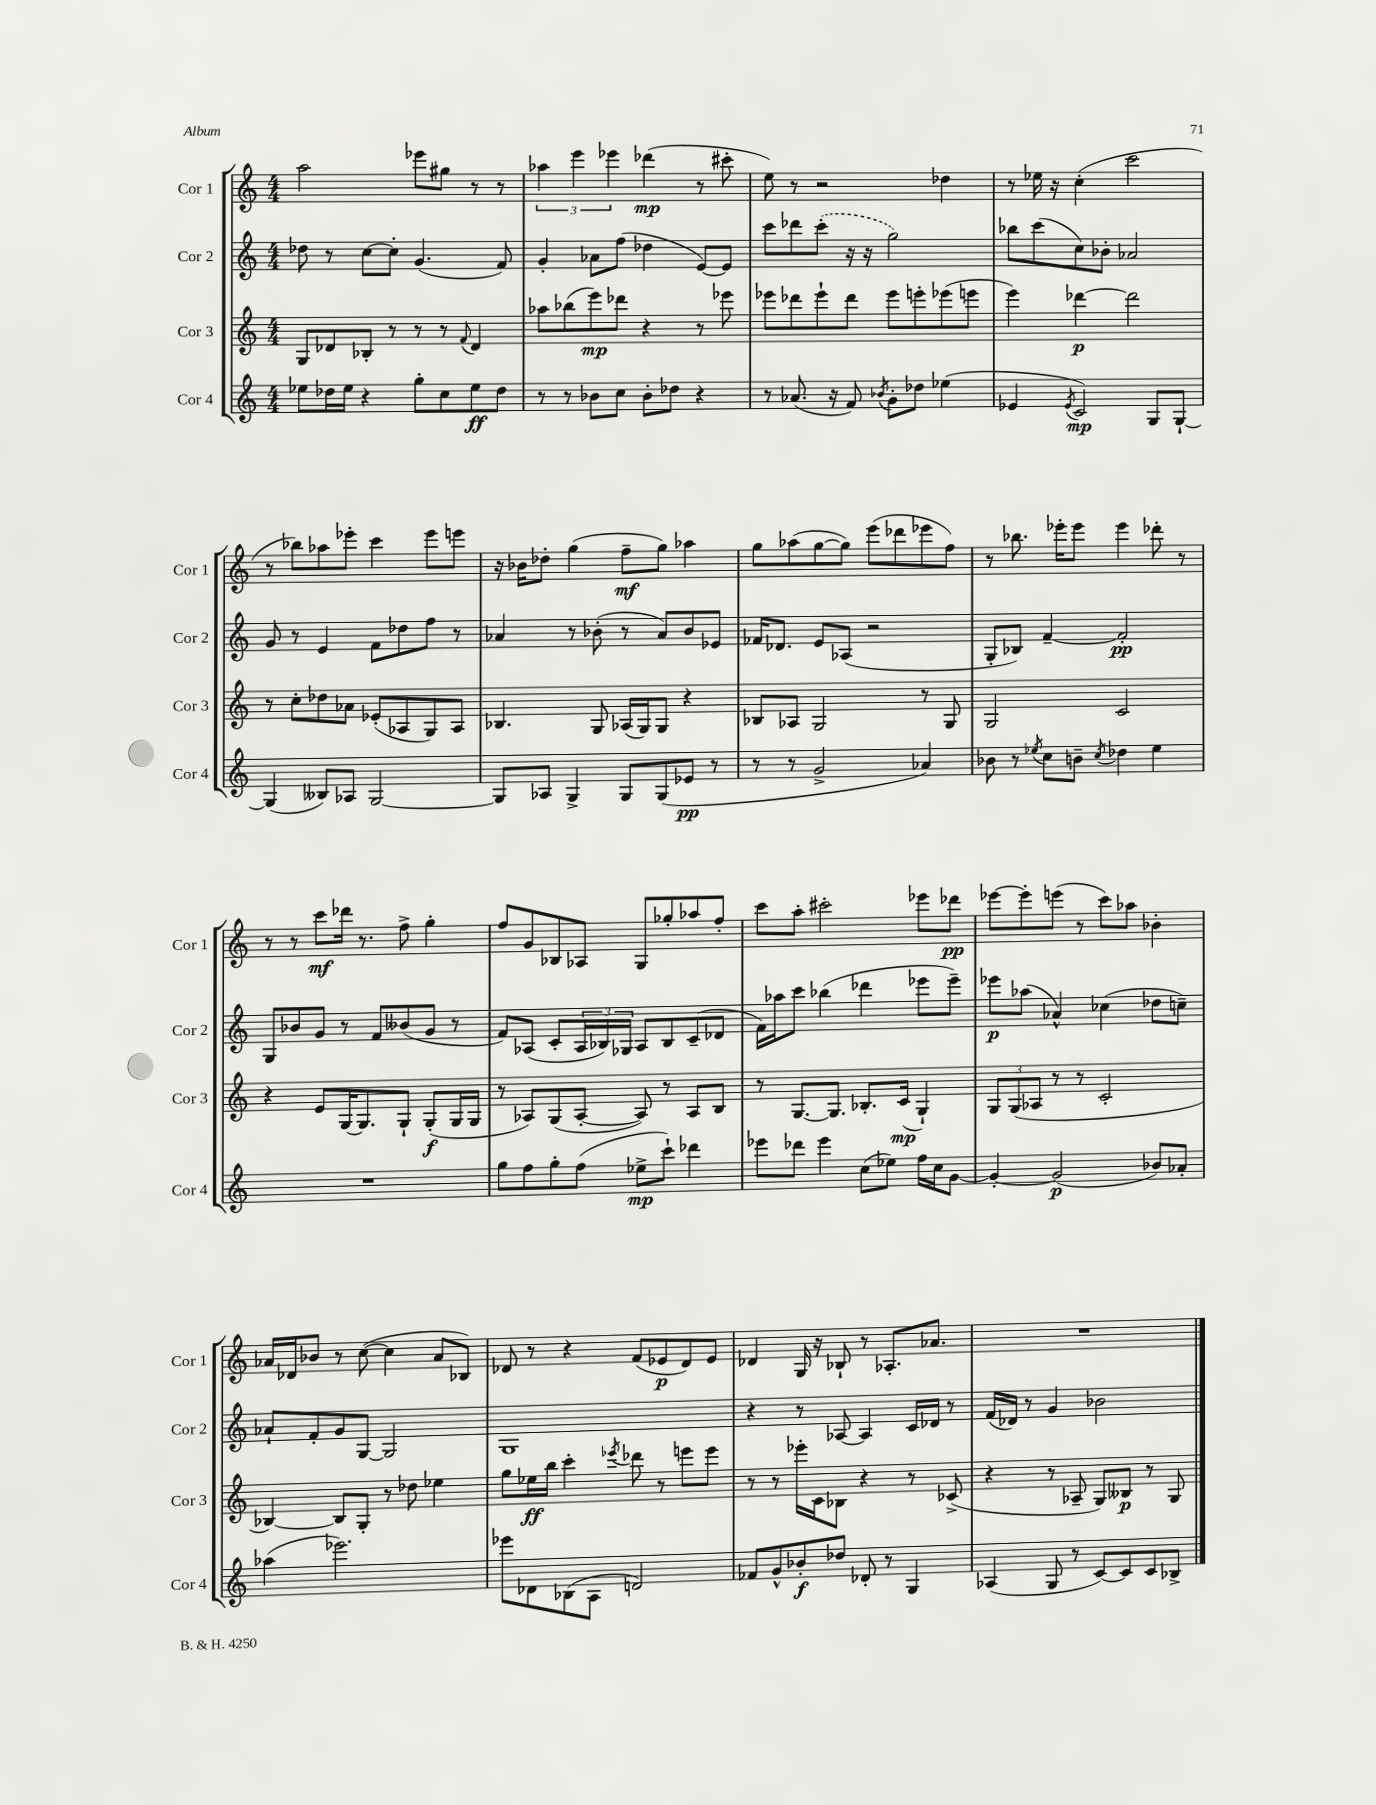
<<
\new StaffGroup <<
\new Staff = "s0" \with { instrumentName = "Cor 1" shortInstrumentName = "Cor 1" } {
    \clef treble \key c \major \numericTimeSignature \time 4/4
    a''2 ees'''8 gis''8 r8 r8 |
    \tuplet 3/2 { aes''4 e'''4 ees'''4 } des'''4\mp( r8 cis'''8-. |
    e''8) r8 r2 des''4 |
    r8 ees''16 r16 c''4-.( c'''2 |
    r8 bes''8) aes''8 ees'''8-. c'''4 ees'''8 e'''8 |
    r16 bes'16 des''8-. g''4( f''8--\mf g''8) aes''4 |
    g''8 aes''8( g''8~ g''8) e'''8( des'''8 ees'''8 f''8) |
    r8 bes''8. ees'''16-. ees'''8 ees'''4 des'''8-. r8 |
    r8 r8 c'''8\mf des'''16 r8. f''8-> g''4-. |
    f''8 g'8 bes8 aes8 g8 ges''8-. aes''8 f''8-. |
    c'''8 a''8-. cis'''2-. ees'''8 des'''8\pp |
    ees'''8~ ees'''8-. e'''8( r8 c'''8) aes''8 bes'4-. |
    aes'16 des'16 bes'8 r8 c''8~( c''4 aes'8 bes8) |
    des'8 r8 r4 f'8( ees'8\p des'8) ees'8 |
    des'4 g16 r16 bes8-! r8 aes8.-. aes'8. |
    R1 \bar "|." |
}
\new Staff = "s1" \with { instrumentName = "Cor 2" shortInstrumentName = "Cor 2" } {
    \clef treble \key c \major \numericTimeSignature \time 4/4
    des''8 r8 c''8~ c''8-. g'4.( f'8) |
    g'4-. aes'8 f''8( des''4 e'8~) e'8 |
    c'''8 des'''8 \once \slurDashed c'''8-.( r16 r16 g''2) |
    bes''8 c'''8( c''8) bes'8-. aes'2 |
    g'8 r8 e'4 f'8 des''8 f''8 r8 |
    aes'4 r8 bes'8-.( r8 aes'8) bes'8 ees'8 |
    fes'16 des'8. e'8 aes8( r2 |
    g8-. bes8) f'4~-- f'2-.\pp |
    g8 bes'8 g'8 r8 f'8 beses'8( g'8 r8 |
    f'8) aes8( c'8-. \tuplet 3/2 { aes16 bes16) ges16 } aes8 bes8 c'8--( des'8 |
    f'16) aes''16 c'''8 bes''4( des'''4 ees'''8 ees'''8--) |
    ees'''8\p aes''8( aes'4-^) ces''4( des''8 c''8--) |
    aes'8-! f'8-. g'8 g8~ g2 |
    g1 |
    r4 r8 aes8~ aes4 c'16 des'16 r8 |
    f'16( des'16) r8 g'4 bes'2 \bar "|." |
}
\new Staff = "s2" \with { instrumentName = "Cor 3" shortInstrumentName = "Cor 3" } {
    \clef treble \key c \major \numericTimeSignature \time 4/4
    g8 des'8 bes8-. r8 r8 r8 \appoggiatura { f'8 } des'4 |
    aes''8 bes''8( e'''8\mp) des'''8 r4 r8 ees'''8 |
    ees'''8 des'''8 ees'''8-! des'''8 ees'''8 e'''8-. ees'''8( e'''8 |
    e'''4) des'''4~\p des'''2 |
    r8 c''8-. des''8 aes'8 ees'8-.( aes8 g8) aes8 |
    bes4. g8 aes16( g16) g8 r4 |
    bes8 aes8 g2 r8 g8 |
    g2 c'2 |
    r4 e'8 g16~ g8. g8-! g8-.\f( g16 g16 |
    r8 aes8) g8( aes8~-. aes8) r8 aes8 b8 |
    r8 g8.~ g8. bes8.-. c'16\mp( g4-!) |
    \tuplet 3/2 { g8 g8( aes8 } r8 r8 c'2-. |
    bes4~) bes8 g8-. r8 des''8 ees''4 |
    g''8 ees''16\ff b''16 c'''4-. \acciaccatura { ees'''8 } des'''8 r8 e'''8 e'''8 |
    r8 r8 ees'''16-. c'16 bes8 r4 r8 ces'8->( |
    r4 r8 aes8-- g8) beses8\p r8 g8 \bar "|." |
}
\new Staff = "s3" \with { instrumentName = "Cor 4" shortInstrumentName = "Cor 4" } {
    \clef treble \key c \major \numericTimeSignature \time 4/4
    ees''8 des''16 ees''16 r4 g''8-. c''8 ees''8\ff des''8 |
    r8 r8 bes'8 c''8 bes'8-. des''8 r4 |
    r8 aes'8.( r16 f'8) \acciaccatura { bes'8 } g'8-. des''8 ees''4( |
    ees'4 \acciaccatura { ees'8 } c'2\mp) g8 g8~-! |
    g4( beses8) aes8 g2~ |
    g8 aes8 g4-> g8 g8( ees'8\pp r8 |
    r8 r8 g'2-> aes'4) |
    bes'8 r8 \acciaccatura { ees''8 } c''8 b'8-- \acciaccatura { c''8 } des''4 ees''4 |
    R1 |
    g''8 f''8 g''8-. f''8( ees''8->\mp c'''8-!) des'''4 |
    ees'''8 des'''8 ees'''4 c''8( ees''8) f''16 c''16 g'8~ |
    g'4~-. g'2\p( bes'8) aes'8-. |
    aes''4( ees'''2.) |
    ees'''8 des'8 bes8( a8 d'2) |
    fes'8 g'8-^ bes'8-.\f des''8 des'8-. r8 g4 |
    aes4( g8 r8 c'8~) c'8 c'8 bes8-> \bar "|." |
}
>>
>>
\layout { \context { \Score \remove "Bar_number_engraver" } }
